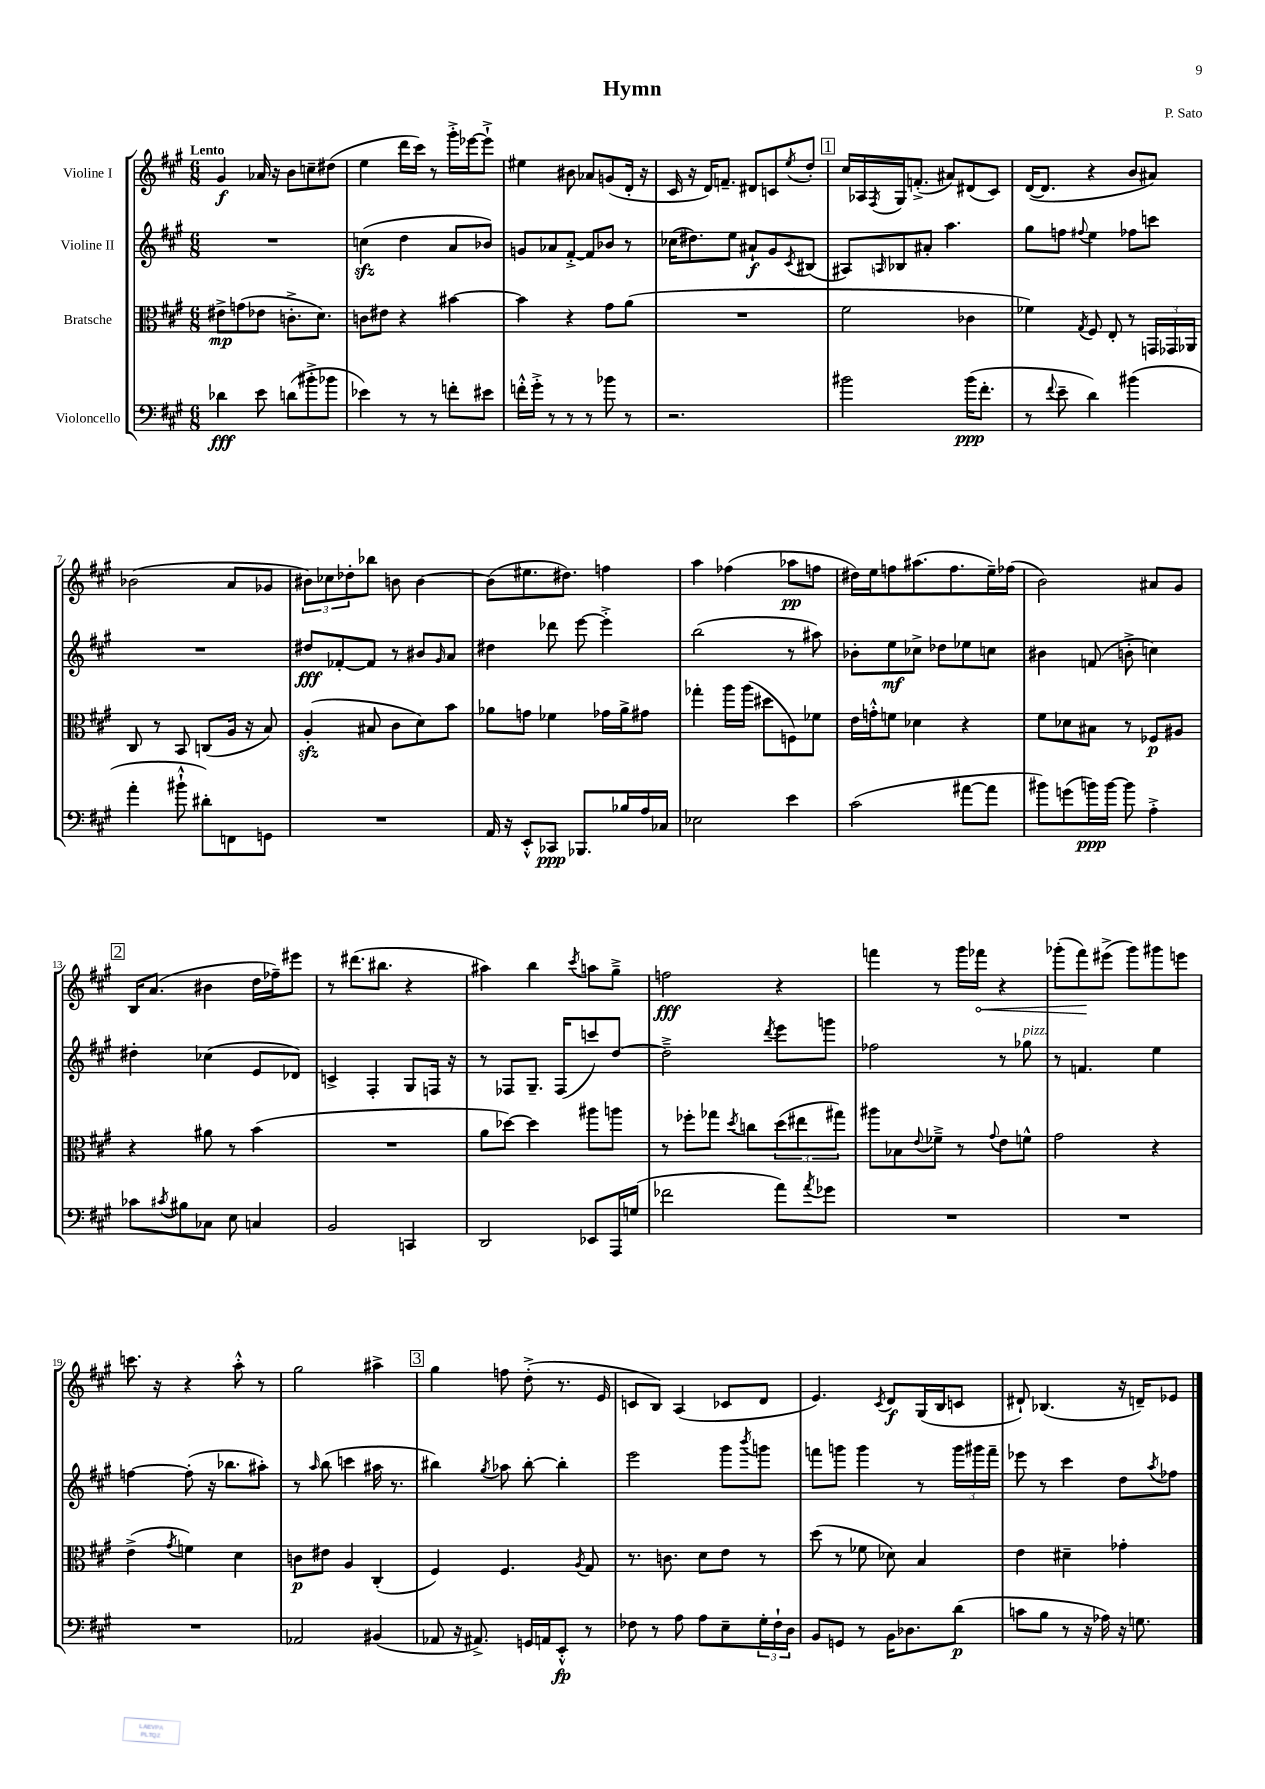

**kern	**dynam	**kern	**dynam	**kern	**dynam	**kern	**dynam
*part4	*part4	*part3	*part3	*part2	*part2	*part1	*part1
*staff4	*staff4	*staff3	*staff3	*staff2	*staff2	*staff1	*staff1
*I"Violoncello	*	*I"Bratsche	*	*I"Violine II	*	*I"Violine I	*
*clefF4	*	*clefC3	*	*clefG2	*	*clefG2	*
*k[f#c#g#]	*	*k[f#c#g#]	*	*k[f#c#g#]	*	*k[f#c#g#]	*
*M6/8	*	*M6/8	*	*M6/8	*	*M6/8	*
=1	=1	=1	=1	=1	=1	=1	=1
!	!	!	!	!	!	!LO:TX:a:B:t=Lento	!
4d-X\	fff	8e#X^\L	mp	2.r	.	4g#/	f
.	.	(8gn\	.	.	.	.	.
8e\	.	8e-X\J	.	.	.	16a-X/	.
.	.	.	.	.	.	16r	.
(8dn\L	.	8.cn'^\L	.	.	.	8b\L	.
8b#X'^\	.	.	.	.	.	8ccn~\	.
.	.	8.d\J)	.	.	.	.	.
8b-X\J	.	.	.	.	.	(8dd#X\J	.
=2	=2	=2	=2	=2	=2	=2	=2
4e-X\)	.	8cn\L	.	(4ccnzz\	.	4ee\	.
.	.	8e#X\J	.	.	.	.	.
8r	.	4r	.	4dd\	.	16ddd\LL	.
.	.	.	.	.	.	16ccc#\JJ)	.
8r	.	.	.	.	.	8r	.
8fn'\L	.	[4b#X\	.	8a/L	.	16ggg#'^\LL	.
.	.	.	.	.	.	[16eee-X\J	.
8e#X\J	.	.	.	8b-X/J)	.	8eee-`^\J]	.
=3	=3	=3	=3	=3	=3	=3	=3
16fn'^^\LL	.	4b#\]	.	8gn/L	.	4ee#X\	.
16g#'^\JJ	.	.	.	.	.	.	.
8r	.	.	.	8a-X/	.	.	.
8r	.	4r	.	[8f#'^/J	.	8b#X\	.
8r	.	.	.	8f#/L]	.	8a-X/L	.
8b-X\	.	8g#\L	.	8b-X/J	.	(8gn/	.
8r	.	(8a\J	.	8r	.	16d'/Jk	.
.	.	.	.	.	.	16r	.
=4	=4	=4	=4	=4	=4	=4	=4
2.r	.	2.r	.	(16cc-X\KL	.	16c#/	.
.	.	.	.	8.dd#X\)	.	16r	.
.	.	.	.	.	.	16d/KL)	.
.	.	.	.	.	.	8.fn~/J	.
.	.	.	.	8ee\J	.	.	.
.	.	.	.	8a#X`/L	f	8d#X/L	.
.	.	.	.	8g#/	.	8cn/	.
.	.	.	.	8qc#/	.	8qee/	.
.	.	.	.	(8B#X/J	.	8dd'/J	.
!!LO:REH:place=s1:t=1
=5	=5	=5	=5	=5	=5	=5	=5
2b#X\	.	2f#\	.	8A#X/L)	.	16cc#/LL	.
.	.	.	.	.	.	16A-X/	.
.	.	.	.	16qqAn/	.	8qF#/	.
.	.	.	.	8B-X/	.	16G#/J	.
.	.	.	.	.	.	(8.fn'^/J	.
.	.	.	.	8a#X'/J	.	.	.
.	.	.	.	4.aa\	.	8a#X/L)	.
(16b#\KL	ppp	4c-X\	.	.	.	(8d#X/	.
8.f#'\J	.	.	.	.	.	.	.
.	.	.	.	.	.	8c#/J)	.
=6	=6	=6	=6	=6	=6	=6	=6
8r	.	4f-X\)	.	8gg#\L	.	([16d/KL	.
.	.	.	.	.	.	8.d/J]	.
8qqf#/	.	.	.	.	.	.	.
8e~\	.	.	.	8ffn\J	.	.	.
.	.	8qG#/	.	8qqff#X/	.	.	.
4d\)	.	8F#/	.	4ee\	.	4r	.
.	.	8E'/	.	.	.	.	.
(4b#X\	.	8r	.	8ff-X\L	.	8b/L	.
.	.	24GGn/LL	.	8cccn\J	.	8a#X/J)	.
.	.	24GG-X/	.	.	.	.	.
.	.	24AA-X/JJ	.	.	.	.	.
!!LO:LB:g=z
=7	=7	=7	=7	=7	=7	=7	=7
4a'\	.	8C#/	.	2.r	.	(2b-X\	.
.	.	8r	.	.	.	.	.
8b#X`^^\	.	8BB/	.	.	.	.	.
8d#X'\L)	.	(8Cn/L	.	.	.	.	.
8FFn\	.	16A/Jk	.	.	.	8a/L	.
.	.	16r	.	.	.	.	.
8GGn\J	.	8B/)	.	.	.	8g-X/J	.
=8	=8	=8	=8	=8	=8	=8	=8
2.r	.	(4Azz'/	.	8dd#X/L	fff	12b#X\L)	.
.	.	.	.	.	.	12cc-X\	.
.	.	.	.	[8f-X'/	.	.	.
.	.	.	.	.	.	12dd-X'\	.
.	.	8B#X/	.	8f-/J]	.	8bb-X\J	.
.	.	8c#\L	.	8r	.	8bn\	.
.	.	8d\)	.	8b#X/L	.	[4b\	.
.	.	.	.	16qqg#/	.	.	.
.	.	8b\J	.	8a/J	.	.	.
=9	=9	=9	=9	=9	=9	=9	=9
16AA/	.	8a-X\L	.	4dd#X\	.	(8b\L]	.
16r	.	.	.	.	.	.	.
8EE'^^/L	.	8gn\J	.	.	.	8.ee#X\	.
8CC-X/J	ppp	4f-X\	.	8ddd-X\	.	.	.
.	.	.	.	.	.	8.dd#X\J)	.
8.BBB-X/L	.	.	.	[8eee\	.	.	.
.	.	16g-X\LL	.	4eee'^\]	.	4ffn\	.
16B-X/L	.	16a-^\J	.	.	.	.	.
16A/	.	8g#X\J	.	.	.	.	.
16C-X/JJ	.	.	.	.	.	.	.
=10	=10	=10	=10	=10	=10	=10	=10
2E-X\	.	4gg-X'\	.	(2bb\	.	4aa\	.
.	.	16aa\LL	.	.	.	(4ff-X\	.
.	.	(16aa\JJ	.	.	.	.	.
.	.	8dd#X\L	.	.	.	.	.
4e\	.	8Fn\)	.	8r	.	8aa-X\L	pp
.	.	8f-X\J	.	8aa#X\)	.	8ffn\J	.
=11	=11	=11	=11	=11	=11	=11	=11
(2c#\	.	16e\LL	.	8b-X'\L	.	16dd#X\LL)	.
.	.	16gn'^^\J	.	.	.	16ee\J	.
.	.	8fn\J	.	8ee\	mf	8ffn\	.
.	.	4d-X\	.	8cc-X^\J	.	(8.aa#X\	.
.	.	.	.	8dd-X\L	.	.	.
.	.	.	.	.	.	8.ff\	.
[8a#X\L	.	4r	.	8ee-X\	.	.	.
8a#\J]	.	.	.	8ccn\J	.	16ee~\L)	.
.	.	.	.	.	.	(16ff-X\JJ	.
=12	=12	=12	=12	=12	=12	=12	=12
8b#X\L)	.	8f#\L	.	4b#X\	.	2b\)	.
(8gn\	.	8d-X\	.	.	.	.	.
16bn\L)	ppp	8B#X\J	.	(8fn/	.	.	.
[16b\JJ	.	.	.	.	.	.	.
8b\]	.	8r	.	8bn'^\	.	.	.
4A'^\	.	8F-X/L	p	4ccn\)	.	8a#X/L	.
.	.	8A#X/J	.	.	.	8g#/J	.
!!LO:LB:g=z
!!LO:REH:place=s1:t=2
=13	=13	=13	=13	=13	=13	=13	=13
8c-X\L	.	4r	.	4dd#X'\	.	16B/KL	.
.	.	.	.	.	.	(8.a/J	.
8qc#X/	.	.	.	.	.	.	.
8B#X\	.	.	.	.	.	.	.
8C-X\J	.	8a#X\	.	(4cc-X\	.	4b#X\	.
8E\	.	8r	.	.	.	.	.
4Cn/	.	(4b\	.	8e/L	.	16dd\LL	.
.	.	.	.	.	.	16ff-X~\J)	.
.	.	.	.	8d-X/J)	.	8eee#X\J	.
=14	=14	=14	=14	=14	=14	=14	=14
2BB/	.	2.r	.	4cn^/	.	8r	.
.	.	.	.	.	.	(8.ddd#X\L	.
.	.	.	.	4F#'/	.	.	.
.	.	.	.	.	.	8.bb#X\J	.
4CCn/	.	.	.	8G#/L	.	4r	.
.	.	.	.	16Fn/Jk	.	.	.
.	.	.	.	16r	.	.	.
=15	=15	=15	=15	=15	=15	=15	=15
2DD/	.	8a\L	.	8r	.	4aa#X\)	.
.	.	[8dd-X\J)	.	8F-X/L	.	.	.
.	.	4dd-\]	.	8.G#~/J	.	4bb\	.
.	.	.	.	(16F-/KL	.	.	.
.	.	.	.	.	.	8qccc#/	.
8EE-X/L	.	8aa#X\L	.	8cccn/)	.	8aan\L	.
16AAA/L	.	8aan\J	.	[8dd/J	.	8gg#~^\J	.
(16Gn/JJ	.	.	.	.	.	.	.
=16	=16	=16	=16	=16	=16	=16	=16
2f-X\	.	8r	.	2dd~^\]	.	2ffn\	fff
.	.	8ff-X'\L	.	.	.	.	.
.	.	8gg-X\J	.	.	.	.	.
.	.	8qdd/	.	.	.	.	.
.	.	8ccn\L	.	.	.	.	.
.	.	.	.	8qddd/	.	.	.
8a\L)	.	(12dd\	.	8eee\L	.	4r	.
.	.	12ee#X\	.	.	.	.	.
8qa/	.	.	.	.	.	.	.
8g-X\J	.	.	.	8gggn\J	.	.	.
.	.	12gg#X\J)	.	.	.	.	.
=17	=17	=17	=17	=17	=17	=17	=17
2.r	.	8aa#X\L	.	2ff-X\	.	4fffn\	.
.	.	8B-X\	.	.	.	.	.
.	.	8qqe/	.	.	.	.	.
.	.	8f-X~^\J	.	.	.	8r	.
.	.	8r	.	.	.	16ggg#\LL	.
!	!	!	!	!	!	!	!LO:HP:b
.	.	.	.	.	.	16fff-X\JJ	<
.	.	8qqg#/	.	.	.	.	.
.	.	8e\L	.	8r	.	4r	.
!	!	!	!	!LO:TX:a:i:t=pizz.	!	!	!
.	.	8fn^^\J	.	8gg-X\	.	.	.
=18	=18	=18	=18	=18	=18	=18	=18
2.r	.	2g#\	.	8r	.	(8ggg-X'\L	.
.	.	.	.	4.fn/	.	8fff#\)	.
.	.	.	.	.	.	(8eee#X^\J	[
.	.	.	.	.	.	8ggg-\L)	.
.	.	4r	.	4ee\	.	8ggg#X\	.
.	.	.	.	.	.	8eeen\J	.
!!LO:LB:g=z
=19	=19	=19	=19	=19	=19	=19	=19
2.r	.	(4e^\	.	[4ffn\	.	8.cccn\	.
.	.	.	.	.	.	16r	.
.	.	8qg#/	.	.	.	.	.
.	.	4fn\)	.	(8ff'\]	.	4r	.
.	.	.	.	16r	.	.	.
.	.	.	.	8.bb-X\L	.	.	.
.	.	4d\	.	.	.	8aa'^^\	.
.	.	.	.	8aa#X'\J)	.	8r	.
=20	=20	=20	=20	=20	=20	=20	=20
2AA-X/	.	8cn\L	p	8r	.	2gg#\	.
.	.	.	.	16qqaa/	.	.	.
.	.	8e#X\J	.	(8bb\	.	.	.
.	.	4A/	.	4cccn\	.	.	.
(4BB#X/	.	(4C#'/	.	16aa#X\	.	4aa#X^\	.
.	.	.	.	8.r	.	.	.
!!LO:REH:place=s1:t=3
=21	=21	=21	=21	=21	=21	=21	=21
8AA-X/	.	4F#/)	.	4bb#X\)	.	4gg#\	.
16r	.	.	.	.	.	.	.
8.AA#X^/)	.	.	.	.	.	.	.
.	.	.	.	8qgg#/	.	.	.
.	.	4.F#/	.	8aa-X\	.	8ffn\	.
16GGn/LL	.	.	.	[8bb#'\	.	(8dd'^\	.
16AAn/J	.	.	.	.	.	.	.
8EE'^^/J	fp	.	.	4bb#'\]	.	8.r	.
.	.	8qA/	.	.	.	.	.
8r	.	8G#/	.	.	.	.	.
.	.	.	.	.	.	16e/	.
=22	=22	=22	=22	=22	=22	=22	=22
8F-X\	.	8.r	.	2eee\	.	8cn/L	.
8r	.	.	.	.	.	8B/J)	.
.	.	8.cn\	.	.	.	.	.
8A\	.	.	.	.	.	(4A/	.
8A\L	.	8d\L	.	.	.	.	.
8E~\	.	8e\J	.	8ggg#\L	.	8c-X/L	.
.	.	.	.	8qbbb/	.	.	.
24G#'\L	.	8r	.	8gggn\J	.	8d/J	.
24F-`\	.	.	.	.	.	.	.
24D\JJ	.	.	.	.	.	.	.
=23	=23	=23	=23	=23	=23	=23	=23
8BB/L	.	(8dd\	.	8fffn\L	.	4.e/)	.
8GGn/J	.	8r	.	8gggn\J	.	.	.
8r	.	8f-X\	.	4ggg\	.	.	.
.	.	.	.	.	.	8qc#/	.
16BB\KL	.	8d-X\)	.	.	.	8d/L	f
8.D-X\	.	.	.	.	.	.	.
.	.	4B/	.	8r	.	(16G#/L	.
.	.	.	.	.	.	16B/J	.
(8d\J	p	.	.	24ggg\LL	.	8cn/J	.
.	.	.	.	24ggg#X\	.	.	.
.	.	.	.	24fff~\JJ	.	.	.
=24	=24	=24	=24	=24	=24	=24	=24
8cn\L	.	4e\	.	8eee-X\	.	8d#X`/)	.
8B\J	.	.	.	8r	.	(4.B-X/	.
8r	.	4d#X~\	.	4ccc#\	.	.	.
16r	.	.	.	.	.	.	.
16A-X\)	.	.	.	.	.	.	.
16r	.	4g-X'\	.	8dd\L	.	16r	.
8.Gn\	.	.	.	.	.	16dn~/KL)	.
.	.	.	.	8qaa/	.	.	.
.	.	.	.	8ff-X\J	.	8e-X/J	.
==	==	==	==	==	==	==	==
*-	*-	*-	*-	*-	*-	*-	*-
